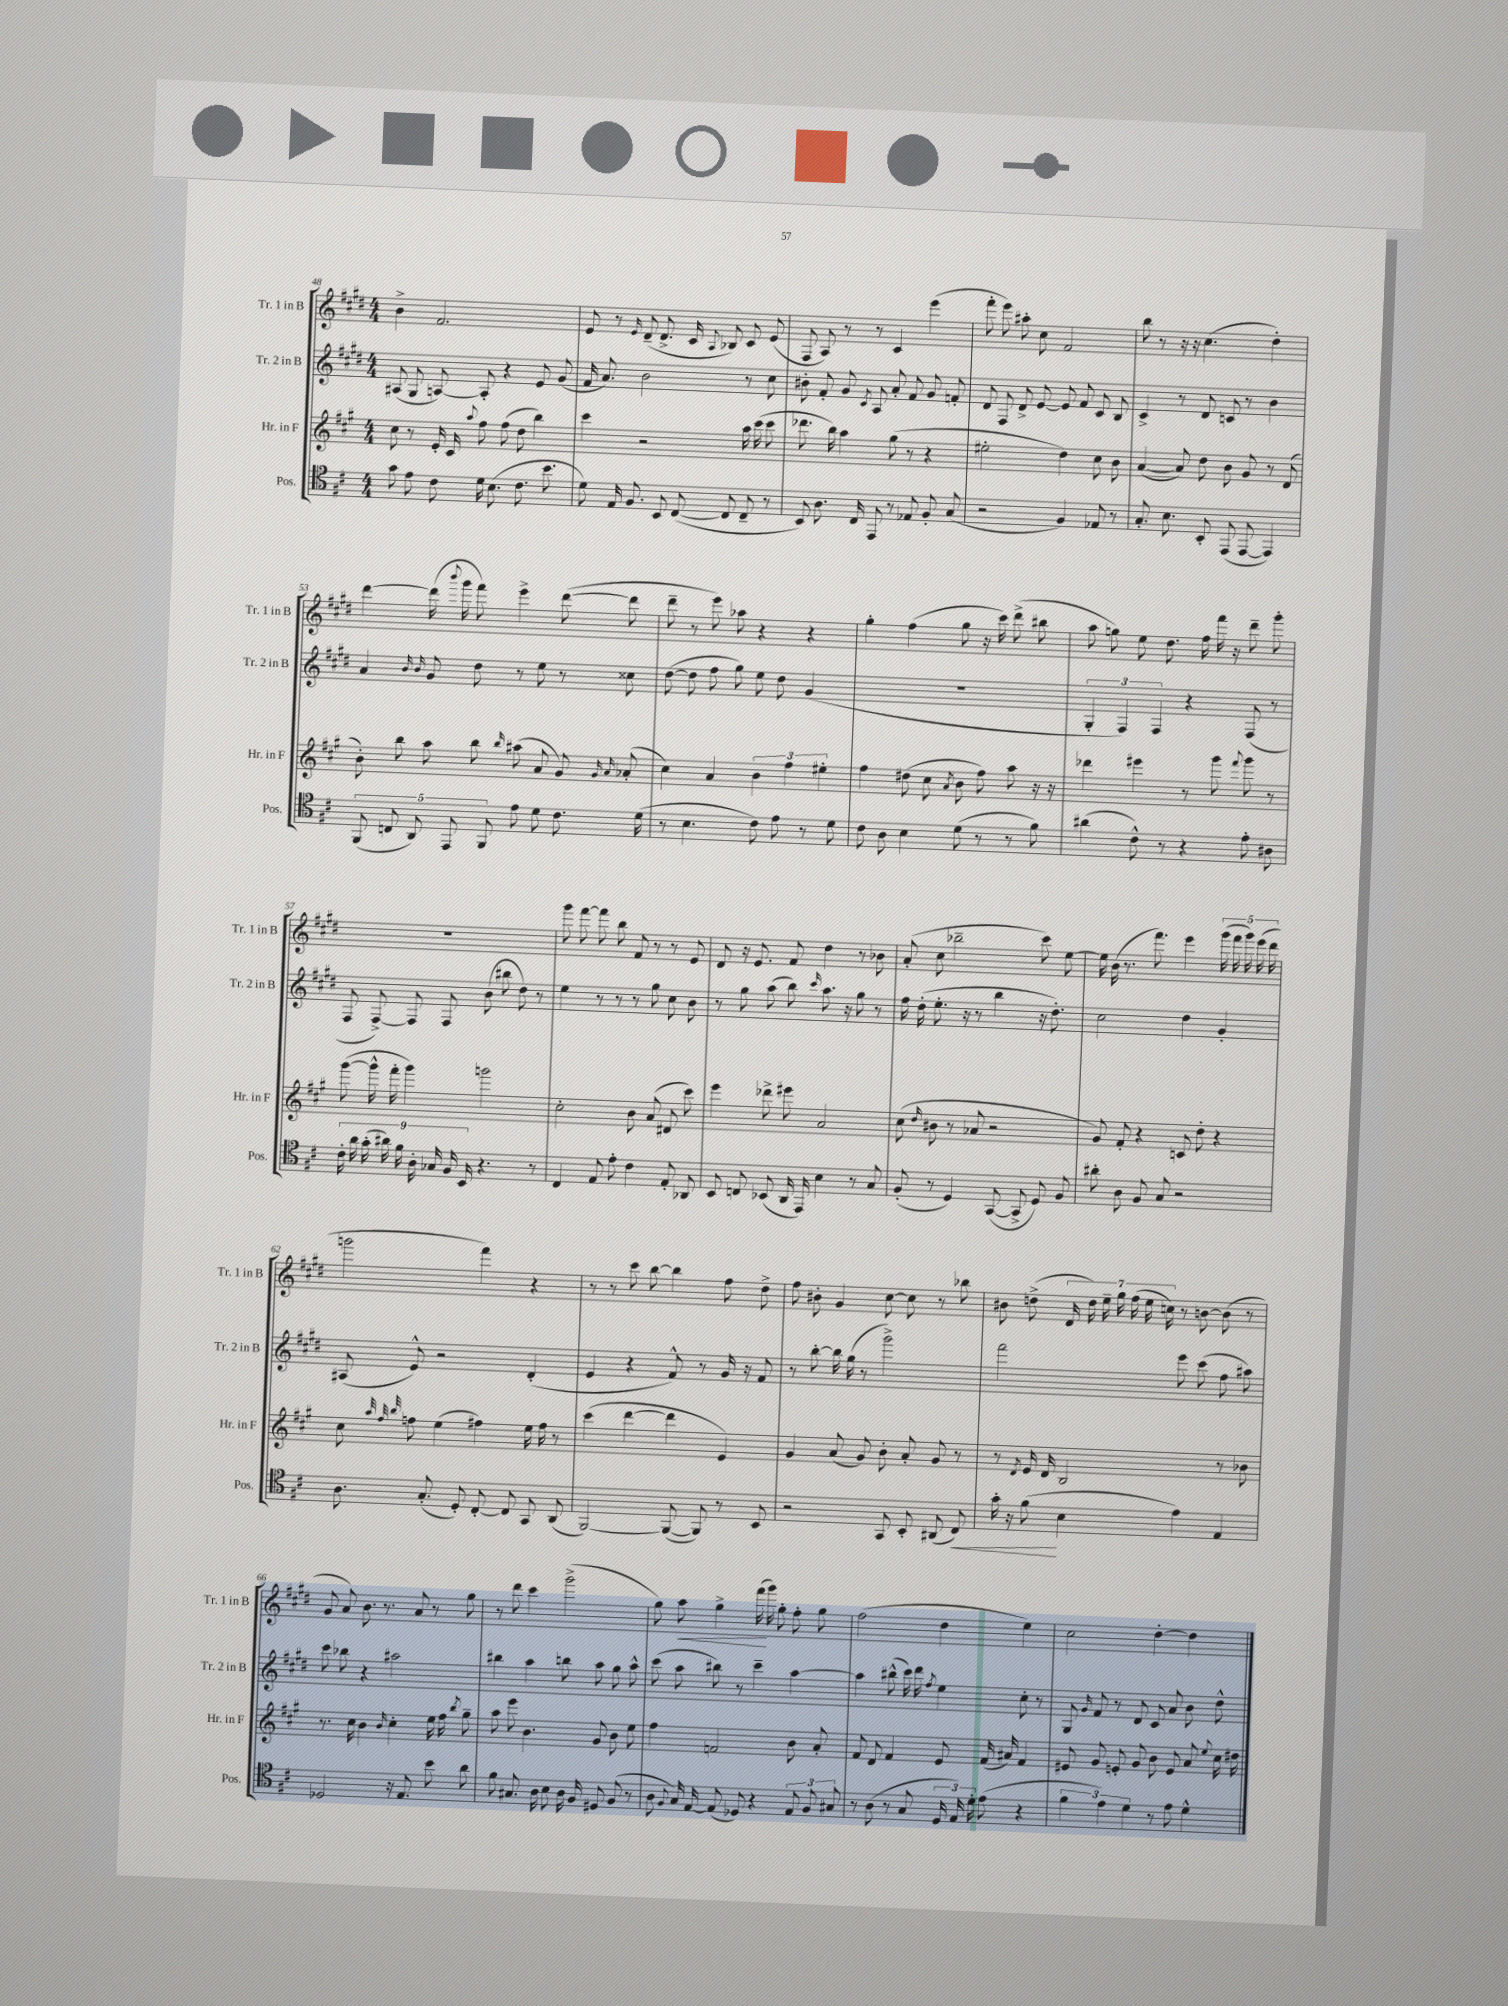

**kern	**kern	**kern	**kern
*staff4	*staff3	*staff2	*staff1
*clefC4	*clefG2	*clefG2	*clefG2
*k[f#c#]	*k[f#c#g#]	*k[f#c#g#d#]	*k[f#c#g#d#]
*M4/4	*M4/4	*M4/4	*M4/4
8g	8cc#	(8A#	4b^
8e	8r	8G#	.
8c#	16e'	[8A)	2.f#
.	16c#	.	.
.	8qqaa	.	.
16d	8ff#	8A']	.
(8.B	.	.	.
.	(8ff#	4r	.
8.c#	8dd	.	.
.	4bb)	8e	.
8.b	.	.	.
.	.	(8g#	.
=	=	=	=
8d)	4ccc#	16f#	8e
.	.	8.a)	.
16E	.	.	8r
8.F#	.	.	.
.	.	.	16qqe
.	2r	2b	(8d#~
8BB	.	.	8.d#^
([8C#	.	.	.
.	.	.	16c#
.	.	.	8qqA
8C#]	.	.	8B-)
8C#~	16aa	8r	8c#
.	(16ccc#	.	.
8r	8ccc#	8cc#	(8e
=	=	=	=
8BB)	8.ddd-	8b#'	8F#
8.A	.	8f#'	8A)
.	16bb)	.	.
.	4aa	8g#	8r
16C#	.	.	.
.	.	8qc#	.
8EE	.	8A	8r
8r	(8gg#	8a'	4c#
8E-	8r	8f#	.
8F#'	4r	8g#	(4eee
(8G	.	8f'	.
=	=	=	=
2r	2ee#'	8d#	8fff#'
.	.	8F#	8eee)
.	.	8d#^	8aa#'
.	.	[8e	8cc#
4F#)	4dd)	8e]	2f#
.	.	8f#	.
8E-	8cc#	8c#	.
8r	8b	8B	.
=	=	=	=
8.G'	([4a	4c#^	8bb
.	.	.	8r
8.B	.	.	.
.	8a])	8r	16r
.	.	.	16r
8BB'	8dd	8d#	(4.cc#
(8EE	8b	8c	.
[8EE	8g#	8r	.
4EE])	8r	4b	4dd#')
.	(8d	.	.
=	=	=	=
(10FF#	8b')	4a	[4ddd#
10C	.	.	.
.	8bb	.	.
10AA)	.	.	.
.	.	16qqb	.
.	.	16qqb	.
.	8aa	8g#	(16ddd#]
10EE	.	.	.
.	.	.	8qqbbb
.	.	.	16ggg#
.	8bb	8dd#	8fff#)
10FF#	.	.	.
.	16qqbb	.	.
8e	(8aa#	8r	4eee^
8d	8a	8ee	.
8.c#	8g#)	8r	([8ddd#
.	16qqg#	.	.
.	16qqa	.	.
.	(8a-'	8cc##	8ddd#]
(16d	.	.	.
=	=	=	=
8r	4cc#)	([8dd#	8ddd#~
4.B	.	8dd#]	8r
.	4a	8ff#	8eee)
.	.	8gg#)	8aa-
8c#)	6b	8ee	4r
8e	.	8dd#	.
.	6ff#	.	.
8r	.	(4g#	4r
.	6ee#'	.	.
8d	.	.	.
=	=	=	=
8c#	4ff#	1r	4gg#'
8A	.	.	.
4B	(8dd#	.	(4ff#
.	8cc#	.	.
.	8qa	.	.
(8d	8b	.	8gg#
8r	8ff#)	.	16r
.	.	.	16ccc#)
8r	8aa	.	(8ddd#^
8f#)	16r	.	8bb#
.	16r	.	.
=	=	=	=
(4a#	4ddd-	6G#'	8aa
.	.	.	8gg)
.	.	6F#)	.
8c#^^)	4eee#	.	8ee
.	.	6F#	.
8r	.	.	8.dd#
4r	8r	4r	.
.	.	.	16ff#
.	8ggg#	.	16fff#
.	.	.	16r
.	8qqfff#	.	.
8e'	8ggg#	(8F#	8ddd#~
8A#	8r	8r	8ggg#'
=	=	=	=
18c#'	([8ggg#	8F#	1r
18a	.	.	.
(18g'	.	.	.
.	16ggg#^^]	[8F#^)	.
18a#)	.	.	.
.	16fff#'	.	.
18f#	.	.	.
.	4ggg#)	8F#]	.
18A'	.	.	.
18G-	.	.	.
.	.	8F#	.
18F#	.	.	.
18BB	.	.	.
4.r	2ggg	(8b	.
.	.	8bb#	.
.	.	8dd#)	.
8r	.	8r	.
=	=	=	=
4C#	2cc#'	4ee	8ggg#
.	.	.	[8fff#
8E	.	8r	8fff#]
8e'	.	8r	8bb
4c#	8b	8r	8f#
.	(8a	8gg#	8r
8E'	8d#	8cc#	8r
8AA-	8ccc#)	8b	8e
=	=	=	=
8BB	4eee	8r	8d#
8C	.	8gg#	16r
.	.	.	8.e
(8BB-	8ddd-^	(8aa	.
16AA	8eee#	8bb)	8f#
16EE)	.	.	.
.	.	16qqccc#	.
4B	2a	8.aa	4dd#
.	.	16r	.
8r	.	8gg#	8r
8G	.	8r	8b-
=	=	=	=
(8F#'	(8cc#	16ff#	(8a'
.	.	(16dd#'	.
.	16qqdd	.	.
8r	8b#	8.ee'	8cc#
4D)	8r	.	2bb-~
.	.	16r	.
.	8a-	8r	.
([8GG	2r	4bb	.
8GG^]	.	.	.
8D)	.	16r	8ccc#)
.	.	8.dd#')	.
8F#	.	.	[8ee
=	=	=	=
8a#'	8g#)	2cc#	16ee]
.	.	.	(16b
8A	8f#'	.	8.r
8F#	4r	.	.
.	.	.	8.fff#)
8G	.	.	.
2r	8c	4dd#	4eee
.	8dd'	.	.
.	4r	4g#'	(20ggg#
.	.	.	20fff#
.	.	.	20ggg#)
.	.	.	(20eee
.	.	.	20ddd#
=	=	=	=
8.A	8cc#	(8A#	2ggg
.	32qqaa	.	.
.	32qqff#	.	.
.	32qqbb	.	.
.	8ff	8e^^)	.
(8.G'	.	.	.
.	(4ee	2r	.
8D')	.	.	.
[8C#'	4ff#)	.	4fff#)
8C#]	.	.	.
8GG	16ee	(4d#'	4r
.	16ff#	.	.
(8AA	8r	.	.
=	=	=	=
[2FF#)	(4ccc#	4e	8r
.	.	.	8r
.	[4ddd	4r	8ccc#
.	.	.	[8bb
(8FF#_	4ddd]	8f#^^)	4bb]
8FF#])	.	8r	.
8r	4e)	16g#	8ff#
.	.	16r	.
8BB	.	8f#	8dd#^
=	=	=	=
2r	4g#	8r	8ff#
.	.	[8bb'	8b#'
.	(8a	16bb]	4g#
.	.	(16gg#	.
.	8g#)	8r	.
8GG	8b'	2ggg#^)	[8cc#
8BB'	8a'	.	8cc#]
(8AA#	8g#	.	8r
8C#)	8r	.	8bb-
=	=	=	=
16g'	8r	2fff#	8b#
16r	.	.	.
.	8qd	.	.
(8f#	16e	.	(8dd^
.	16d	.	.
4B	2B	.	28d#
.	.	.	28dd)
.	.	.	28ee~
.	.	.	28gg#
.	.	.	(28ff#
.	.	.	28ee
.	.	.	28cc)
4e)	.	8eee	8r
.	.	(8ccc#	[8b
4E	8r	8ff#	(8b]
.	8b-	8aa#)	8r
=	=	=	=
2D-	8.r	8ccc#	8g#
.	.	8bb-	8a)
.	16cc#	.	.
.	4b	4r	8.b
.	.	.	8.r
.	16qqb	.	.
16r	4cc#'	2aa#	.
8.E	.	.	.
.	.	.	8a
8b	16ee	.	8r
.	16ff#	.	.
.	8qbb	.	.
8a	8gg#~	.	8gg#
=	=	=	=
8f#	8aa	4bb#	8r
8.G#	8eee	.	8ddd#
.	4.b	4aa	4ccc#
16A	.	.	.
8B	.	.	.
16A	.	8bb	(2ggg#^
16F#	.	.	.
8D#	8g#	8aa	.
(8F#	8b	8gg#	.
8r	8ee	8aa^^	.
=	=	=	=
8A	4ff#	(8ccc#	8gg#)
8qqF#	.	.	.
16G)	.	8aa	8aa
[16E	.	.	.
(8E]	2f	8bb#)	4gg#^
8D-)	.	8r	.
4r	.	4ccc#~	(16fff#
.	.	.	16ggg#)
.	.	.	8gg#'
12E	8b	[4aa	8ff#'
12F#	.	.	.
.	8a'	.	8gg#
12G#	.	.	.
=	=	=	=
8r	8f#	4aa]	(2ff#
(8A	8d	.	.
8r	4f#	(8bb#^^	.
8G	.	16ccc#)	.
.	.	16ddd#	.
.	.	8qff#	.
24D	8e	4ee	4dd#
24E)	.	.	.
24d'	.	.	.
(8e	(16f#	.	.
.	16a#)	.	.
4r	4f#	8cc#'	4ee)
.	.	8r	.
=	=	=	=
6f#	8e#	8G#	2cc#
.	.	16qqg#	.
.	8g#	8f#	.
6e)	.	.	.
.	8e'	8r	.
6d	.	.	.
.	8g#	8d#	.
8r	8b	8c#	[4dd#'
8e	8e	8a	.
4d^^	8a	8b	4dd#]
.	8qqee	.	.
.	16cc#	8dd#^^	.
.	16dd#	.	.
==	==	==	==
*-	*-	*-	*-
